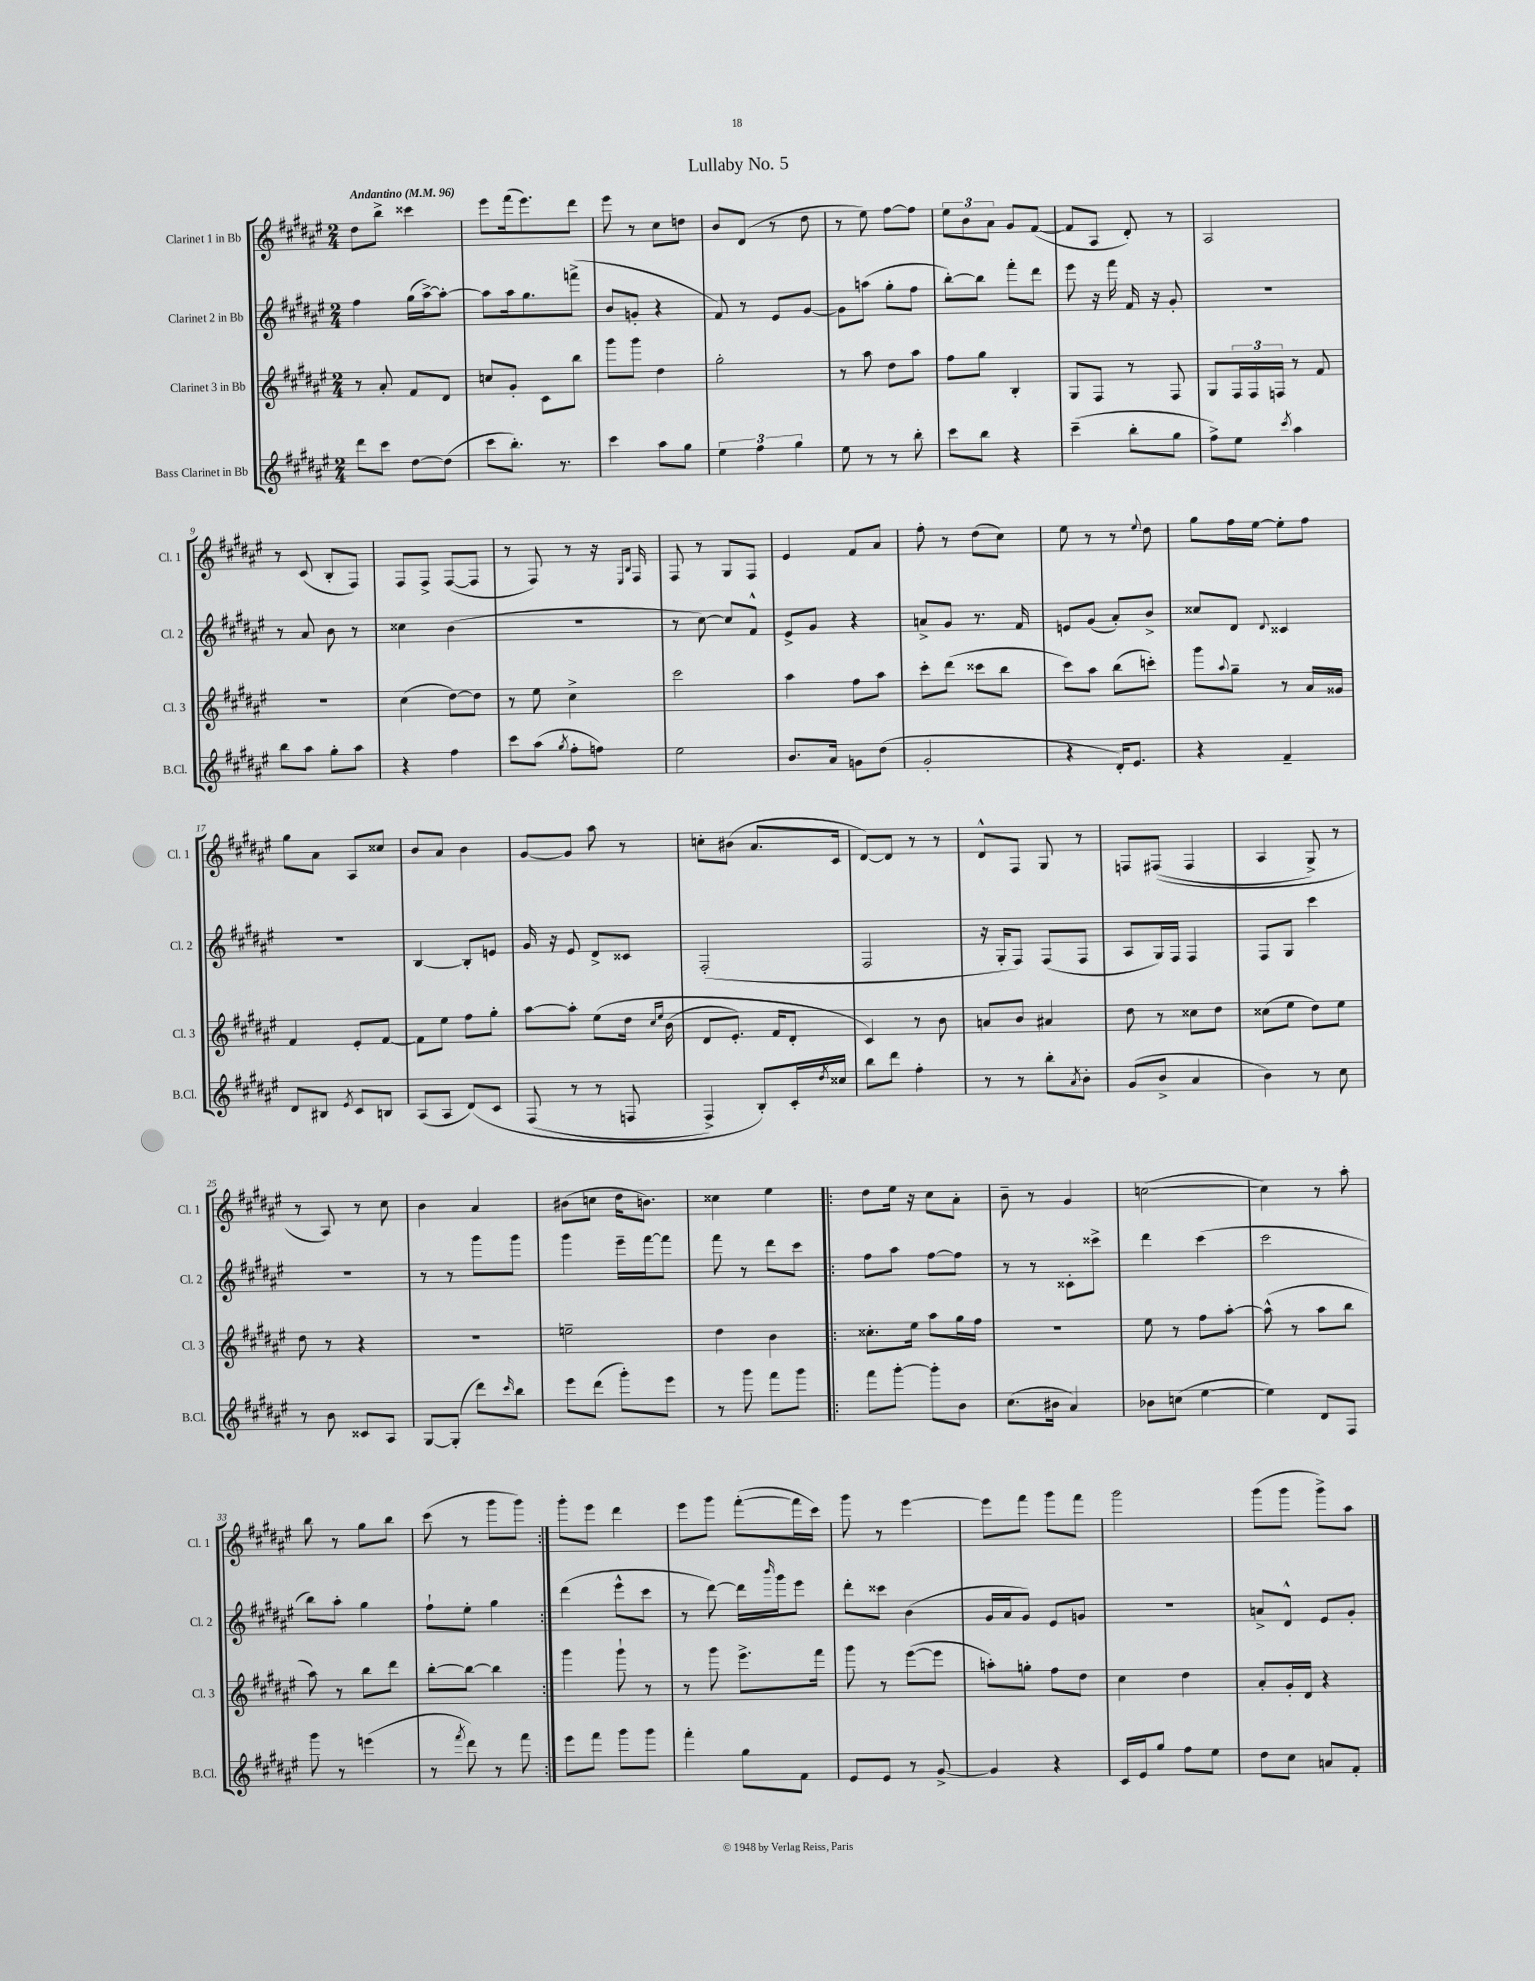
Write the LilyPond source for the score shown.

\header { title = "Lullaby No. 5" }
<<
\new StaffGroup <<
\new Staff = "s0" \with { instrumentName = "Clarinet 1 in Bb" shortInstrumentName = "Cl. 1" } {
    \clef treble \key fis \major \numericTimeSignature \time 2/4 \tempo "Andantino" 4 = 96
    dis''8 b''8-> cisis'''4 |
    eis'''8 fis'''16( eis'''8.) dis'''8 |
    eis'''8 r8 cis''8 d''8 |
    b'8 dis'8( r8 dis''8 |
    r8 eis''8) fis''8~ fis''8 |
    \tuplet 3/2 { eis''8 b'8 ais'8 } gis'8 fis'8~( |
    fis'8 ais8 dis'8-.) r8 |
    ais2 |
    r8 cis'8( b8-. fis8) |
    fis8 fis8-> fis8~( fis8 |
    r8 fis8) r8 r16 \grace { eis16 b16 } fis16 |
    fis8 r8 gis8 fis8 |
    eis'4 fis'8 ais'8 |
    fis''8-. r8 dis''8( cis''8) |
    eis''8 r8 r8 \appoggiatura { eis''8 } dis''8 |
    gis''8 fis''16 eis''16~ eis''8-. fis''8 |
    gis''8 ais'8 ais8 cisis''8 |
    b'8 ais'8 b'4 |
    gis'8~ gis'8 ais''8 r8 |
    c''8-. bis'8( ais'8. cis'16 |
    dis'8~) dis'8 r8 r8 |
    dis'8-^ fis8 gis8 r8 |
    f8 fis8(\( fis4 |
    ais4 gis8->) r8 |
    r8 ais8\) r8 cis''8 |
    b'4 ais'4 |
    bis'8( c''8 dis''16 b'8.) |
    cisis''4 eis''4 |
    \repeat volta 2 { dis''8 eis''16 r16 cis''8 ais'8-. |
    b'8-- r8 gis'4 |
    c''2~( |
    c''4) r8 ais''8-. |
    b''8 r8 gis''8 b''8 |
    cis'''8( r8 gis'''8 gis'''8) | }
    gis'''8-. eis'''8 dis'''4 |
    eis'''8 gis'''8 fis'''8~-.( fis'''16 cis'''16) |
    gis'''8 r8 eis'''4~ |
    eis'''8 fis'''8 gis'''8 fis'''8 |
    gis'''2 |
    gis'''8( gis'''8 gis'''8->) ais''8 \bar "|." |
}
\new Staff = "s1" \with { instrumentName = "Clarinet 2 in Bb" shortInstrumentName = "Cl. 2" } {
    \clef treble \key fis \major \numericTimeSignature \time 2/4
    fis''4 gis''16( ais''16~->) ais''8~-. |
    ais''8 ais''16 gis''8. f'''8->( |
    b'8 g'8-. r4 |
    fis'8) r8 eis'8 gis'8~ |
    gis'8 a''8( gis''8-. fis''8 |
    b''8~-.) b''8 fis'''8-. dis'''8 |
    eis'''8 r16 fis'''16 fis'16 r16 gis'8-. |
    r2 |
    r8 ais'8 b'8 r8 |
    cisis''4 b'4( |
    R2 |
    r8 cis''8~) cis''8 fis'8-^ |
    eis'8-> gis'8 r4 |
    a'8-> gis'8 r8. fis'16 |
    e'8 gis'8( ais'8-.) b'8-> |
    cisis''8 dis'8 \appoggiatura { dis'8 } cisis'4 |
    r2 |
    b4~ b8-. e'8 |
    gis'16 r16 eis'8 dis'8-> cisis'8 |
    fis2-.( |
    fis2 |
    r16 gis16-. fis8) fis8( fis8 |
    ais8 gis16) fis16 fis4 |
    fis8 gis8 cis'''4 |
    R2 |
    r8 r8 gis'''8 gis'''8 |
    gis'''4 eis'''16-- fis'''16~ fis'''8 |
    fis'''8 r8 dis'''8 cis'''8 |
    \repeat volta 2 { fis''8 ais''8 fis''8~ fis''8 |
    r8 r8 cisis'8-. cisis'''8-> |
    dis'''4 cis'''4( |
    cis'''2 |
    b''8) ais''8-. gis''4 |
    fis''8-! eis''8-. gis''4 | }
    dis'''4( eis'''8-^ cis'''8 |
    r8 dis'''8~) dis'''16 \grace { b'''16 } gis'''16 eis'''8 |
    dis'''8-. cisis'''8 b'4( |
    gis'16 ais'16 gis'8) eis'8 g'8 |
    R2 |
    a'8-> dis'8-^ eis'8 gis'8-. \bar "|." |
}
\new Staff = "s2" \with { instrumentName = "Clarinet 3 in Bb" shortInstrumentName = "Cl. 3" } {
    \clef treble \key fis \major \numericTimeSignature \time 2/4
    r8 ais'8-. fis'8 dis'8 |
    c''8 gis'8-. cis'8 b''8 |
    gis'''8 gis'''8 dis''4 |
    gis''2-. |
    r8 ais''8 dis''8 ais''8 |
    fis''8 gis''8 b4-. |
    gis8 fis8 r8 fis8 |
    gis8 \tuplet 3/2 { fis16 fis16 f16 } r8 fis'8 |
    R2 |
    cis''4( dis''8~) dis''8 |
    r8 eis''8 cis''4-> |
    cis'''2 |
    ais''4 fis''8 ais''8 |
    cis'''8-. dis'''8( cisis'''8 b''8 |
    cis'''8) ais''8 b''8( c'''8-.) |
    gis'''8 \appoggiatura { ais''8 } gis''8-- r8 ais'16 gisis'16 |
    fis'4 eis'8-. fis'8~ |
    fis'8 eis''8 fis''8 gis''8-. |
    ais''8~ ais''8-. eis''8\( dis''16 \grace { cis''16 eis''16 } b'16( |
    dis'8 eis'8.-.) fis'16 dis'8-. |
    cis'4\) r8 b'8 |
    a'8 b'8 ais'4 |
    dis''8 r8 cisis''8 dis''8 |
    cisis''8( eis''8 dis''8) eis''8 |
    dis''8 r8 r4 |
    r2 |
    e''2-- |
    dis''4 b'4 |
    \repeat volta 2 { cisis''8.-. eis''16 ais''8 gis''16 fis''16 |
    R2 |
    eis''8 r8 fis''8 ais''8~-. |
    ais''8-^( r8 ais''8 b''8 |
    ais''8) r8 b''8 dis'''8 |
    b''8~-. b''8~ b''4 | }
    gis'''4 gis'''8-! r8 |
    r8 gis'''8 eis'''8.-> fis'''16 |
    gis'''8 r8 eis'''8~( eis'''8 |
    a''8-.) g''8-. fis''8 dis''8 |
    cis''4 dis''4 |
    ais'8-. gis'16-. dis'16 r4 \bar "|." |
}
\new Staff = "s3" \with { instrumentName = "Bass Clarinet in Bb" shortInstrumentName = "B.Cl." } {
    \clef treble \key fis \major \numericTimeSignature \time 2/4
    dis'''8 cis'''8 dis''8~ dis''8( |
    cis'''8 b''8.-.) r8. |
    cis'''4 ais''8 gis''8 |
    \tuplet 3/2 { eis''4 fis''4 gis''4 } |
    eis''8 r8 r8 b''8-. |
    cis'''8 b''8 r4 |
    cis'''4--( b''8-. gis''8 |
    fis''8->) eis''8 \acciaccatura { cis'''8 } ais''4 |
    b''8 ais''8 gis''8-. ais''8 |
    r4 fis''4 |
    cis'''8 ais''8( \acciaccatura { gis''8 } fis''8-. f''8) |
    eis''2 |
    b'8. ais'16 g'8 dis''8( |
    gis'2-. |
    r4 dis'16-.) eis'8. |
    r4 fis'4-- |
    dis'8 bis8 \acciaccatura { eis'8 } cis'8 b8 |
    ais8( ais8 dis'8)\( cis'8 |
    fis8( r8 r8 f8 |
    fis4->) b8-.\) cis'16-. \acciaccatura { dis''8 } cisis''16 |
    b''8 dis'''8 fis''4-. |
    r8 r8 b''8-. \acciaccatura { ais'8 } b'8-. |
    gis'8( b'8-> ais'4 |
    b'4) r8 cis''8 |
    r8 b'8 cisis'8 ais8 |
    gis8~ gis8-.( dis'''8) \grace { cis'''16 } b''8 |
    eis'''8 dis'''8( gis'''8-.) eis'''8 |
    r8 gis'''8 fis'''8 gis'''8 |
    \repeat volta 2 { fis'''8 gis'''8~-. gis'''8-. b'8 |
    cis''8.( bis'16 ais'4) |
    bes'8 c''8( eis''4~ |
    eis''4) dis'8 fis8 |
    gis'''8 r8 e'''4( |
    r8 \acciaccatura { fis'''8 } dis'''8) r8 fis'''8 | }
    eis'''8 fis'''8 gis'''8 gis'''8 |
    fis'''4-. gis''8 fis'8 |
    eis'8 eis'8 r8 gis'8~-> |
    gis'4 r4 |
    cis'16 eis'16 gis''8 fis''8 eis''8 |
    dis''8 cis''8 a'8 fis'8-. \bar "|." |
}
>>
>>
